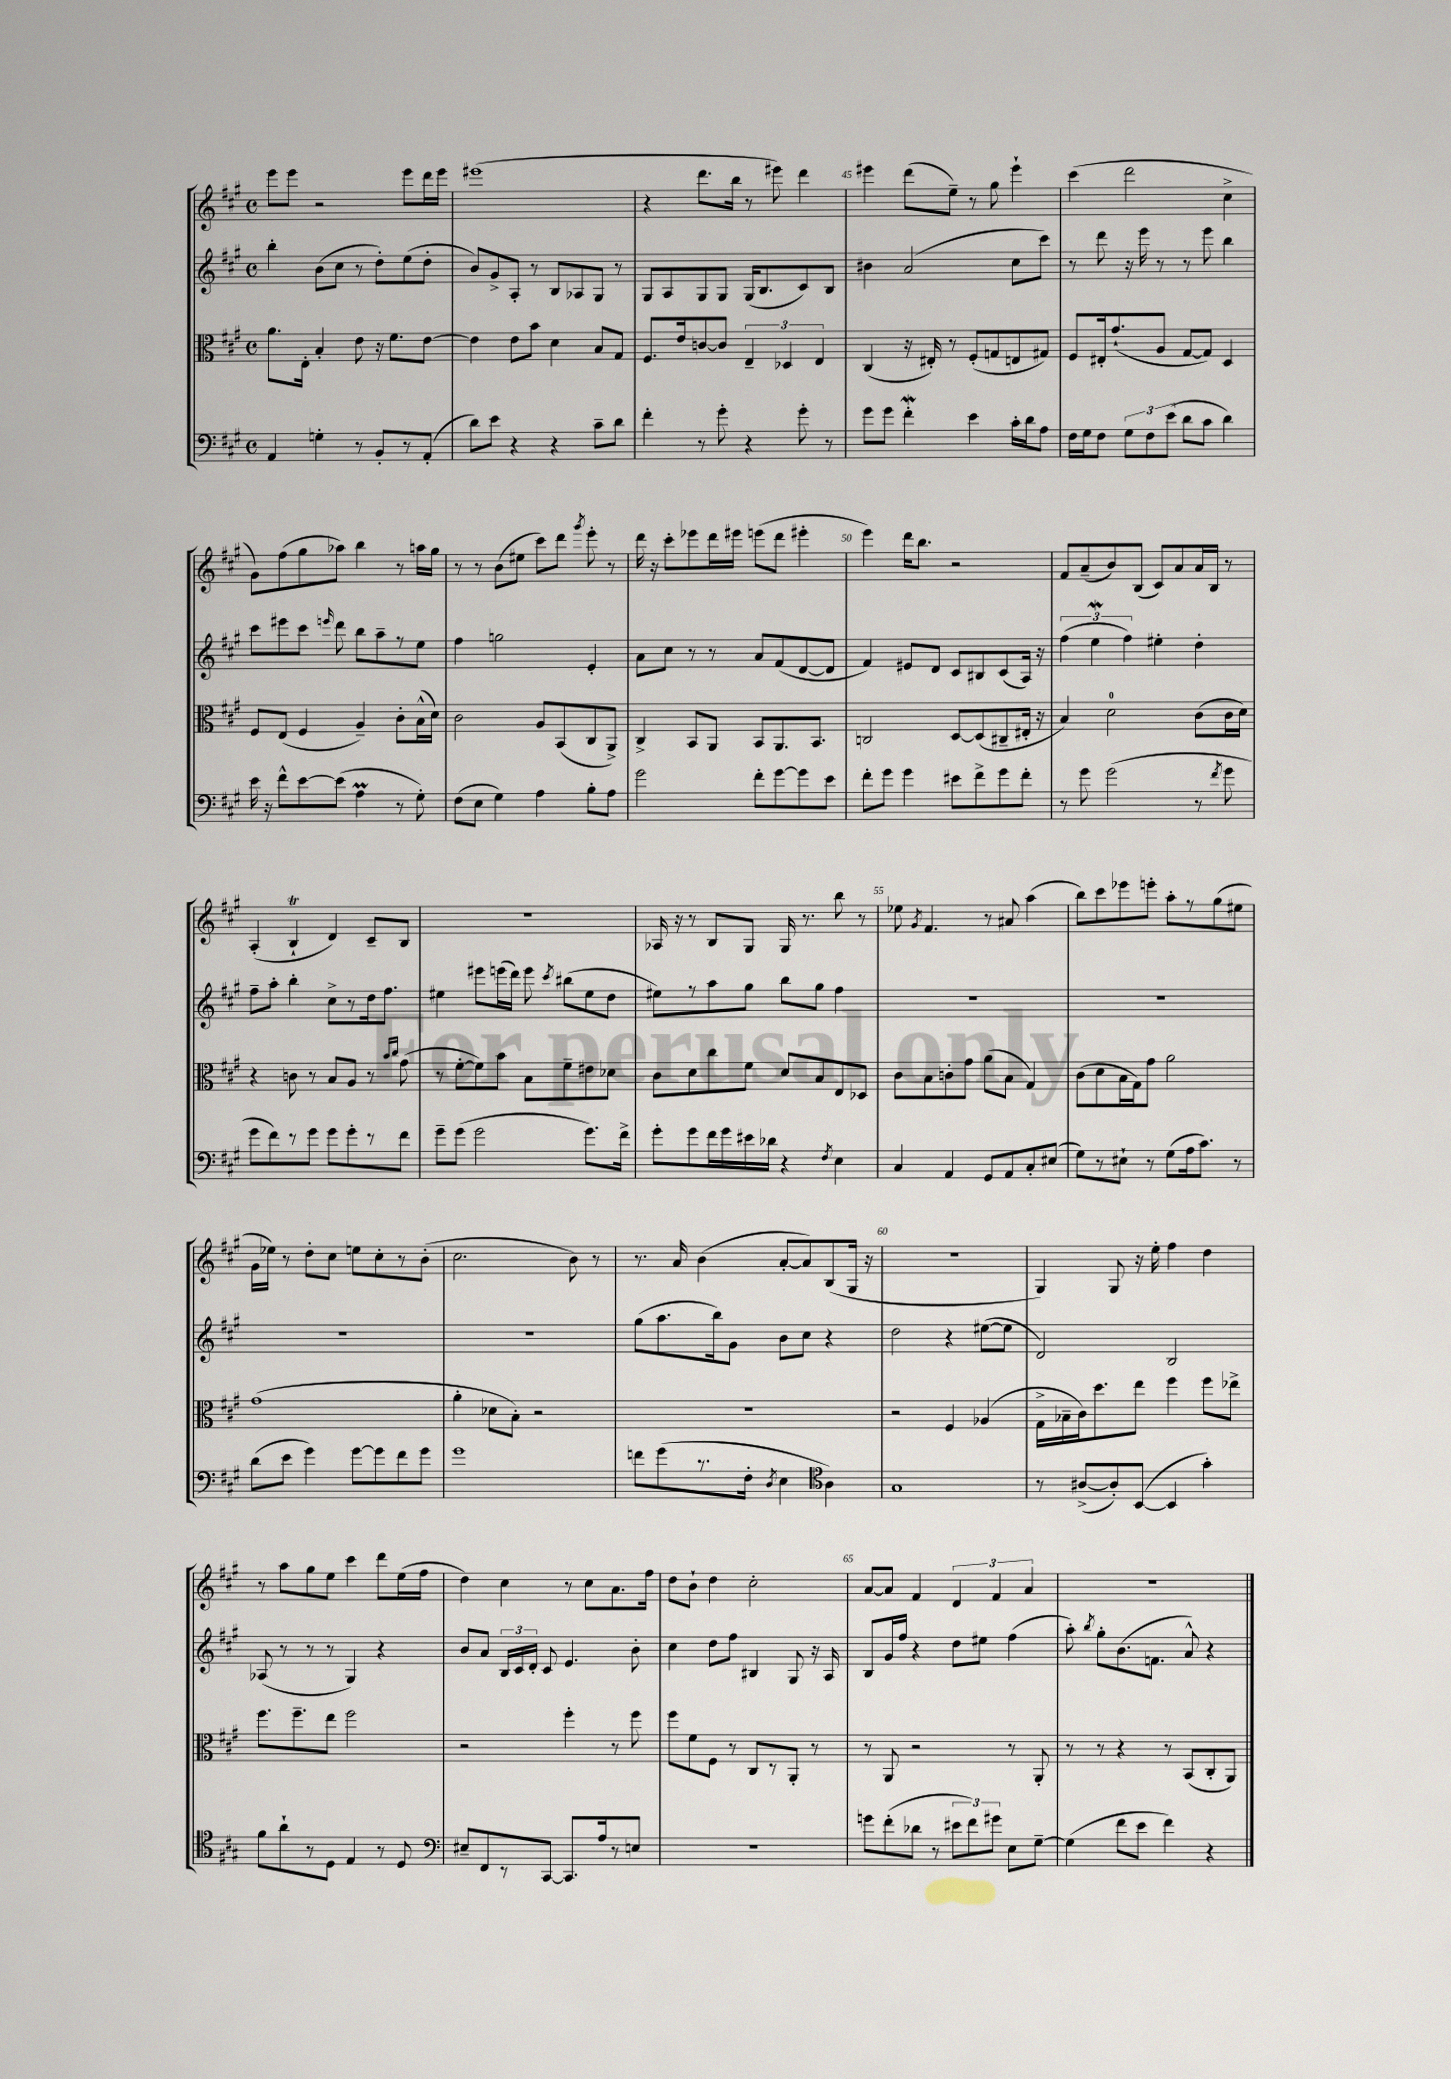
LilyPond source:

<<
\new StaffGroup <<
\new Staff = "s0" {
    \clef treble \key a \major \defaultTimeSignature \time 4/4
    \autoBeamOff e'''8[ e'''8] r2 e'''8[ d'''16 e'''16] |
    eis'''1( |
    r4 d'''8.[ b''16] r8 eis'''8) d'''4 |
    eis'''4 d'''8[( e''8]--) r8 gis''8 eis'''4-! |
    cis'''4( d'''2 cis''4-> |
    gis'8[) fis''8( gis''8 aes''8]) b''4 r8 a''16[ gis''16] |
    r8 r8 b'8[( eis''8] cis'''8[) d'''8] \acciaccatura { gis'''8 } e'''8-. r8 |
    d'''16 r16 cis'''8[-. ees'''8 d'''16 eis'''16] e'''8[( d'''8] eis'''4-. |
    e'''4) d'''16[ b''8.] r2 |
    fis'8[ a'8--( b'8) b8]( cis'8[) a'8 a'16 b16] r8 |
    a4-.( b4-!\trill d'4) cis'8[-- b8] |
    r1 |
    aes16 r16 r8 b8[ gis8] gis16 r8. b''8 r8 |
    ees''8 \acciaccatura { gis'8 } fis'4. r8 ais'8 a''4( |
    b''8[) cis'''8 ees'''8 e'''8]-. a''8[-. r8 gis''8( eis''8] |
    gis'16[ ees''16]) r8 d''8[-. cis''8] e''8[ cis''8-. r8 b'8]-.( |
    cis''2. b'8) r8 |
    r8. a'16 b'4( a'8[~-. a'8) b8( gis16] r16 |
    r1 |
    gis4) gis8 r16 e''16-. fis''4 d''4 |
    r8 a''8[ gis''8 e''8] cis'''4 d'''8[ e''16( fis''16] |
    d''4) cis''4 r8 cis''8[ a'8. fis''16] |
    d''8[ b'8]-! d''4 cis''2-. |
    a'8[~ a'8] fis'4 \tuplet 3/2 { d'4 fis'4 a'4 } |
    r1 \bar "|." |
}
\new Staff = "s1" {
    \clef treble \key a \major \defaultTimeSignature \time 4/4
    \autoBeamOff b''4-. b'8[( cis''8] r8 d''8[-.) e''8( d''8]-. |
    b'8[) gis'8-> a8]-. r8 b8[ aes8 gis8] r8 |
    gis8[ a8 gis8 gis8] gis16[( b8. cis'8) b8] |
    bis'4 a'2( cis''8[ cis'''8]) |
    r8 d'''8 r16 e'''16 r8 r8 e'''8 b''4 |
    cis'''8[ eis'''8 cis'''8] \grace { e'''16 } d'''8 b''8[ a''8-- r8 e''8] |
    fis''4 g''2 e'4-. |
    a'8[ cis''8] r8 r8 a'8[ fis'8( d'8~ d'8] |
    fis'4) eis'8[ d'8] cis'8[ bis8 cis'8( a16]) r16 |
    \tuplet 3/2 { fis''4( e''4\mordent fis''4) } eis''4-. d''4-. |
    fis''8[-- a''8]-. b''4-. cis''8[-> r8 d''16 fis''8.] |
    eis''4 eis'''8[ e'''16( d'''16]) e'''8 \acciaccatura { cis'''8 } bis''8[( eis''8 d''8] |
    eis''8[) r8 a''8 gis''8] b''8[ gis''8] fis''4 |
    R1 |
    R1 |
    R1 |
    R1 |
    gis''8[( a''8. b''16) gis'8] b'8[ cis''8] r4 |
    d''2 r4 eis''8[~( eis''8] |
    d'2) b2 |
    aes8( r8 r8 r8 gis4) r4 |
    b'8[ a'8] \tuplet 3/2 { b16[ cis'16 d'16]-. } cis'8 e'4. b'8-. |
    cis''4 d''8[ fis''8] bis4 gis8 r16 a16 |
    b8[ gis'16 fis''16] r4 d''8[ eis''8] fis''4( |
    a''8-.) \acciaccatura { b''8 } gis''8[-. b'8.( f'8.] a'8-^) r4 \bar "|." |
}
\new Staff = "s2" {
    \clef alto \key a \major \defaultTimeSignature \time 4/4
    \autoBeamOff a'8.[ e16]-. b4-. e'8 r16 fis'8.[ e'8]~ |
    e'4 e'8[ b'8] d'4 b8[ gis8] |
    fis8.[ e'16 c'8~ c'8] \tuplet 3/2 { e4-- des4 e4 } |
    cis4( r16 eis16-.) r8 fis8[-.( g8 e8 gis8]) |
    fis8[ eis16-. gis'8.-!( a8] gis8[~ gis8]) d4 |
    fis8[ e8]( fis4 a4--) cis'8[-. b16-^( d'16]) |
    cis'2 a8[ b,8( cis8 a,8]->) |
    cis4-> b,8[ a,8] b,8[ a,8. b,8.] |
    c2 d8[~ d8( cis8-- eis16]-. r16 |
    b4) d'2-0 cis'8[( cis'16 d'16]) |
    r4 c'8 r8 b8[ a8] r8 \grace { b'16[ cis''16] } gis'8( |
    r8 fis'8[~-. fis'8) b'8] b8[ fis'8-- eis'8 des'8] |
    cis'8[ d'8 cis''8 fis'8] d'8[ b8 e8 des8] |
    cis'8[ b8 c'8-. gis'8] a'8[( b8] gis4) |
    cis'8[( d'8 b16 gis16) gis'8] a'2 |
    gis'1( |
    a'4-. des'8[ b8]-.) r2 |
    R1 |
    r2 fis4 aes4( |
    gis16[-> bes16-- cis'16) d''8. e''8] fis''4 fis''8[ ees''8]-> |
    fis''8.[ fis''8.-- e''8] fis''2 |
    r2 fis''4-. r8 fis''8 |
    fis''8[ fis'8 fis8] r8 cis8[ r8 a,8]-. r8 |
    r8 a,8 r2 r8 a,8-. |
    r8 r8 r4 r8 b,8[( cis8-. a,8]) \bar "|." |
}
\new Staff = "s3" {
    \clef bass \key a \major \defaultTimeSignature \time 4/4
    \autoBeamOff a,4 g4-. r8 b,8[-. r8 a,8]-.( |
    d'8[) e'8] r4 r4 cis'8[-- d'8] |
    fis'4-. r8 gis'8-. r4 gis'8-. r8 |
    gis'8[ gis'8] fis'4-.\mordent e'4 cis'16[-. d'16 a8] |
    fis16[ gis16 fis8] \tuplet 3/2 { gis8[ fis8 e'8]( } d'8[ cis'8] d'4) |
    e'16 r16 fis'8[-^ e'8~ e'8]( a4\prall r8 gis8-.) |
    fis8[( e8] gis4) a4 b8[-. a8] |
    gis'2 fis'8[-. gis'8~ gis'8 e'8] |
    fis'8[-. gis'8] gis'4 eis'8[ fis'8-> gis'8 fis'8]-. |
    r8 gis'8 gis'2( r8 \acciaccatura { fis'8 } gis'8 |
    gis'8[ fis'8) r8 gis'8] gis'8[ gis'8-. r8 fis'8] |
    gis'8[-- gis'8]( gis'2 gis'8.[) fis'16]-> |
    gis'8[-. gis'8 fis'16 gis'16 eis'16 des'16] r4 \acciaccatura { fis8 } e4 |
    cis4 a,4 gis,8[ a,8 cis8-. eis8]( |
    gis8[) r8 eis8]-! r8 gis8[( a16 cis'8.]) r8 |
    d'8[( e'8] gis'4) gis'8[~ gis'8 fis'8 gis'8] |
    gis'1 |
    f'8[ gis'8( r8. fis16]-. \acciaccatura { d8 } e4 \clef tenor a4) |
    gis1 |
    r8 ais8[~->( ais8-.) b,8]~( b,4 gis'4-.) |
    fis'8[ a'8-! r8 d8] e4 r8 d8 |
    \clef bass eis8[-- fis,8 r8 cis,8]~ cis,8.[ a16 r8 e8] |
    R1 |
    g'8[ fis'8-.( des'8] r8 \tuplet 3/2 { eis'8[ fis'8) gis'8] } e8[ gis8]~-- |
    gis4( fis'8[ e'8] fis'4) r4 \bar "|." |
}
>>
>>
\layout { \context { \Score currentBarNumber = #42 \override BarNumber.break-visibility = ##(#f #t #t) barNumberVisibility = #(every-nth-bar-number-visible 5) } }
